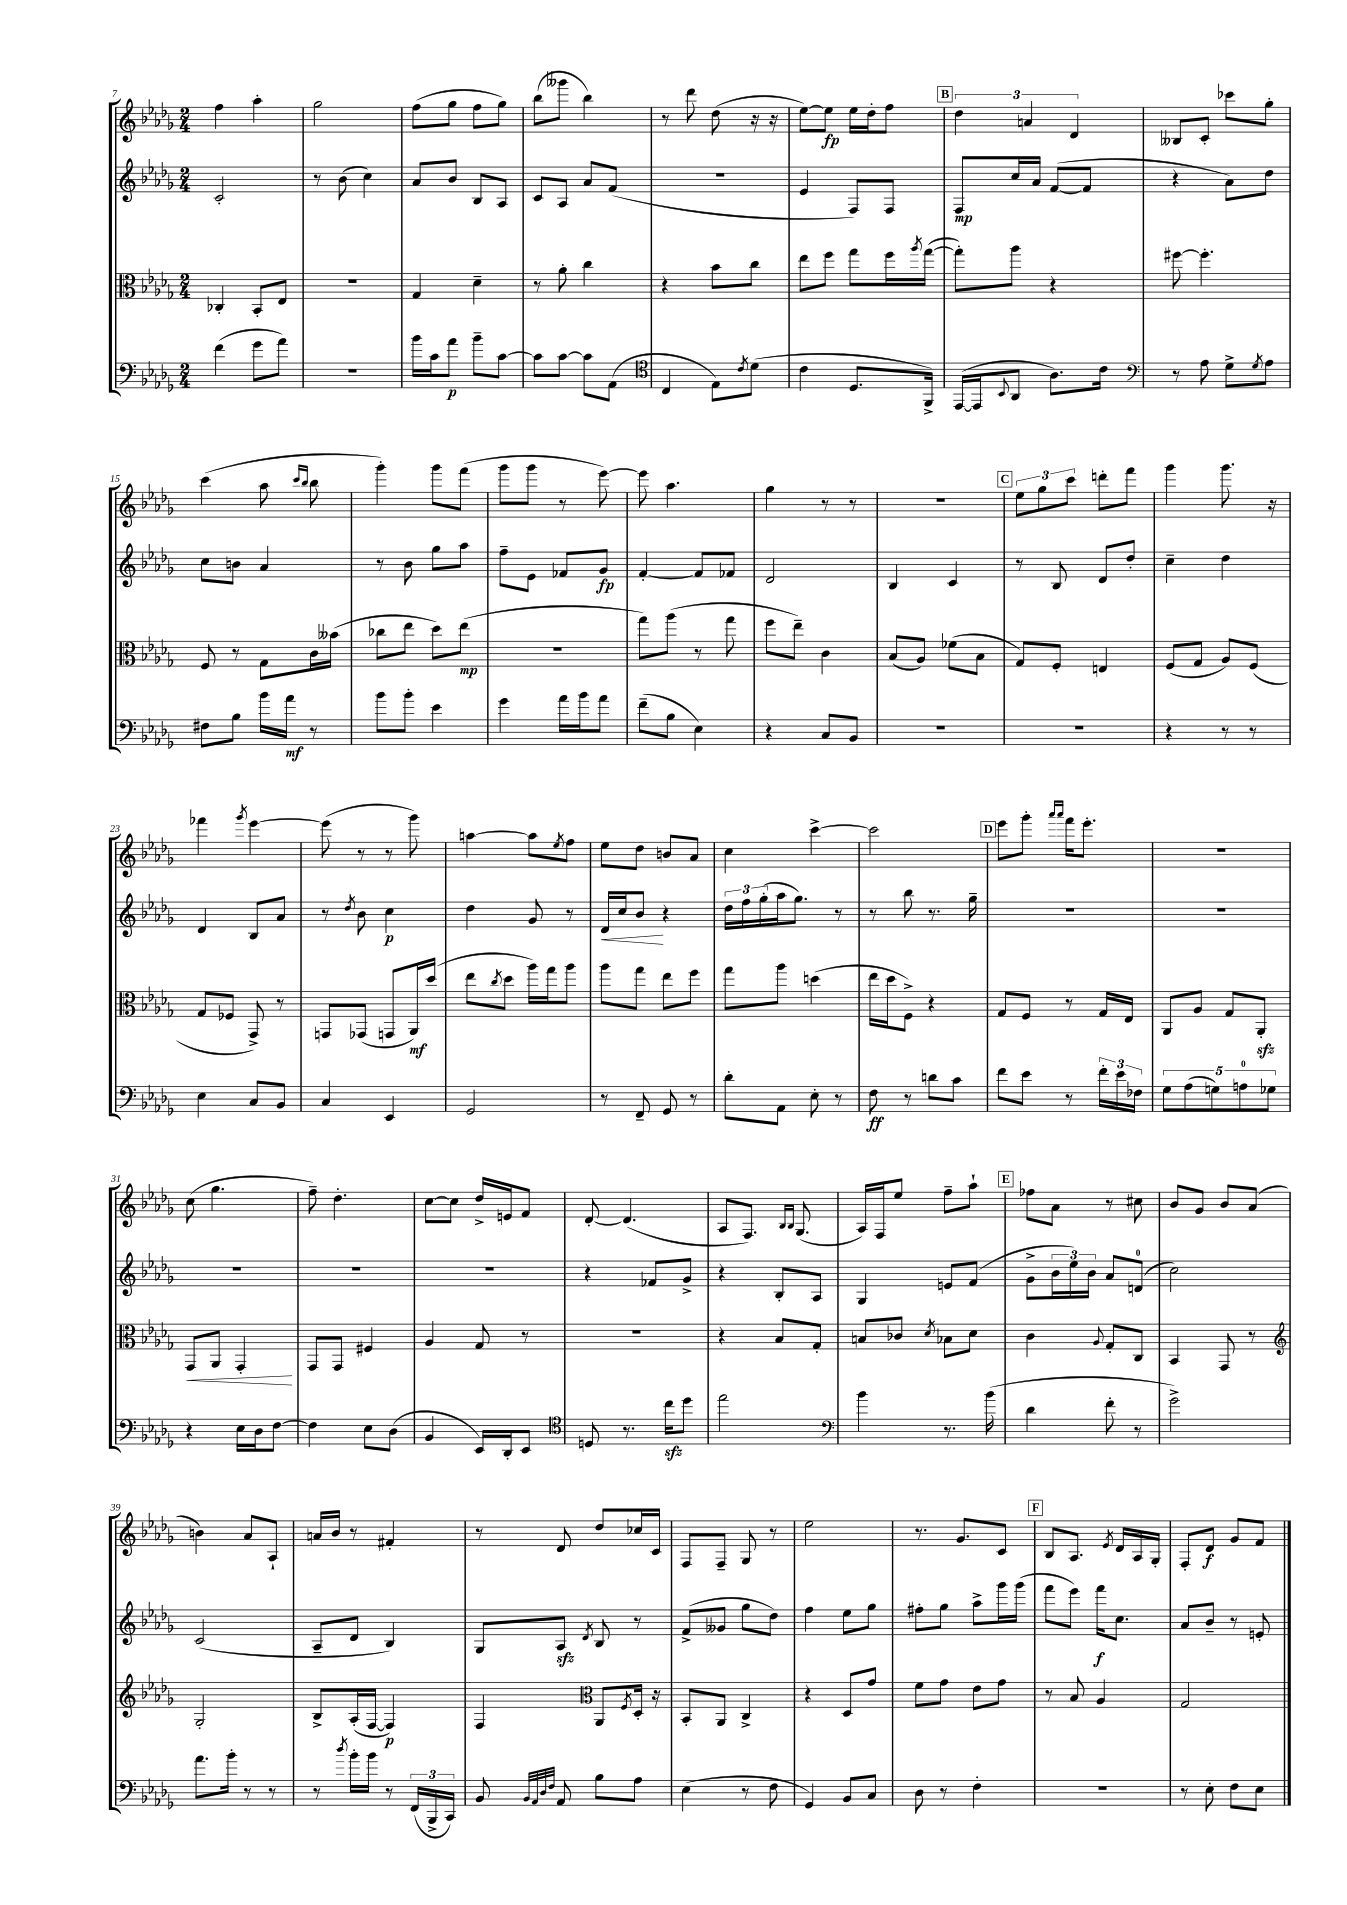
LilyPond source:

<<
\new StaffGroup <<
\new Staff = "s0" {
    \clef treble \key des \major \numericTimeSignature \time 2/4
    f''4 aes''4-. |
    ges''2 |
    f''8( ges''8 f''8 ges''8) |
    bes''8( geses'''8 bes''4) |
    r8 des'''8 des''8( r16 r16 |
    ees''8~) ees''8\fp ees''16 des''16-. f''8 |
    \mark \markup { \box "B" } \tuplet 3/2 { des''4 a'4 des'4 } |
    beses8 c'8-. ces'''8 ges''8-. |
    c'''4( aes''8 \grace { c'''16 bes''16 } bes''8 |
    ges'''4-.) ges'''8 f'''8( |
    ges'''8 ges'''8 r8 ees'''8~) |
    ees'''8 aes''4. |
    ges''4 r8 r8 |
    r2 |
    \mark \markup { \box "C" } \tuplet 3/2 { ees''8 ges''8 c'''8 } d'''8-. f'''8 |
    ges'''4 ges'''8. r16 |
    fes'''4 \acciaccatura { ges'''8 } ees'''4~ |
    ees'''8( r8 r8 ges'''8) |
    a''4~ a''8 \acciaccatura { ees''8 } f''8 |
    ees''8 des''8 b'8 aes'8 |
    c''4 c'''4~-> |
    c'''2 |
    \mark \markup { \box "D" } ees'''8 ges'''8-. \grace { aes'''16 aes'''16 } f'''16 ees'''8.-. |
    R2 |
    c''8( ges''4. |
    f''8--) des''4.-. |
    c''8~ c''8 des''16-> e'16 f'8 |
    des'8~-. des'4.( |
    aes8 f8.) \grace { bes16 bes16 } ges8.( |
    aes16) f16 ees''8 f''8-- aes''8-! |
    \mark \markup { \box "E" } fes''8 aes'8 r8 cis''8 |
    bes'8 ges'8 bes'8 aes'8( |
    b'4) aes'8 aes8-! |
    a'16 bes'16 r8 fis'4-. |
    r8 des'8 des''8 ces''16 c'16 |
    f8 f8-- ges8 r8 |
    ees''2 |
    r8. ges'8. c'8 |
    \mark \markup { \box "F" } bes8 aes8. \acciaccatura { ees'8 } des'16 aes16 ges16-. |
    f8-. des'8\f ges'8 f'8 \bar "|." |
}
\new Staff = "s1" {
    \clef treble \key des \major \numericTimeSignature \time 2/4
    c'2-. |
    r8 bes'8( c''4) |
    aes'8 bes'8 bes8 aes8 |
    c'8 aes8 aes'8 f'8( |
    R2 |
    ees'4 f8) f8 |
    \mark \markup { \box "B" } f8\mp c''16 aes'16 f'8~( f'8 |
    r4 aes'8) des''8 |
    c''8 b'8 aes'4 |
    r8 bes'8 ges''8 aes''8 |
    f''8-- ees'8 fes'8 ges'8\fp |
    f'4~-. f'8 fes'8 |
    des'2 |
    bes4 c'4 |
    \mark \markup { \box "C" } r8 bes8 des'8 des''8-. |
    c''4-- des''4 |
    des'4 bes8 aes'8 |
    r8 \acciaccatura { des''8 } bes'8 c''4\p |
    des''4 ges'8 r8 |
    des'16\< c''16 bes'8\! r4 |
    \tuplet 3/2 { des''16 f''16 ges''16-.( } aes''16 ges''8.) r8 |
    r8 bes''8 r8. ges''16-- |
    \mark \markup { \box "D" } R2 |
    R2 |
    R2 |
    R2 |
    R2 |
    r4 fes'8 ges'8-> |
    r4 bes8-. aes8 |
    ges4 e'8 f'8( |
    \mark \markup { \box "E" } ges'8-> \tuplet 3/2 { bes'16 ees''16) bes'16 } aes'8 d'8-0( |
    c''2) |
    c'2( |
    aes8-- des'8 bes4) |
    ges8 aes8\sfz \acciaccatura { des'8 } bes8 r8 |
    f'8->( geses'8 ges''8 des''8) |
    f''4 ees''8 ges''8 |
    fis''8-. ges''8 aes''8-> ges'''16 ges'''16( |
    \mark \markup { \box "F" } f'''8 ees'''8) f'''16\f c''8. |
    aes'8 bes'8-- r8 e'8-. \bar "|." |
}
\new Staff = "s2" {
    \clef alto \key des \major \numericTimeSignature \time 2/4
    ces4-. bes,8-. ees8 |
    r2 |
    ges4 des'4-- |
    r8 aes'8-. c''4 |
    r4 bes'8 c''8 |
    ees''8 f''8 ges''8 f''16 \acciaccatura { aes''8 } ges''16~( |
    \mark \markup { \box "B" } ges''8-.) aes''8 r4 |
    fis''8~ fis''4.-. |
    f8 r8 ges8 c'16 beses'16( |
    ces''8 ees''8 des''8) ees''8\mp( |
    R2 |
    ges''8) aes''8( r8 ges''8 |
    f''8 ees''8--) c'4 |
    bes8( aes8) fes'8( bes8 |
    \mark \markup { \box "C" } ges8) f8-. e4 |
    f8( ges8 aes8) f8( |
    ges8 fes8 ges,8->) r8 |
    g,8 ges,8( g,8 aes,16\mf) des''16( |
    ees''8 \acciaccatura { c''8 } des''8 aes''16) ges''16 aes''8 |
    aes''8 ges''8 ees''8 f''8 |
    ges''8 aes''8 d''4( |
    ees''16 des''16 f8->) r4 |
    \mark \markup { \box "D" } ges8 f8 r8 ges16 ees16 |
    aes,8 aes8 ges8 aes,8-.\sfz |
    ges,8\< aes,8 ges,4-.\! |
    ges,8 ges,8 fis4 |
    aes4 ges8 r8 |
    r2 |
    r4 bes8 ges8-. |
    b8 ces'8 \acciaccatura { des'8 } bes8 des'8 |
    \mark \markup { \box "E" } c'4 \appoggiatura { aes8 } ges8-. c8 |
    bes,4 ges,8 r8 |
    \clef treble ges2-. |
    bes8-> aes16-.( f16~ f4\p) |
    f4 \clef alto aes,8 \acciaccatura { f8 } des16-. r16 |
    bes,8-. aes,8 c4-> |
    r4 des8 ges'8 |
    f'8 ges'8 ees'8 ges'8 |
    \mark \markup { \box "F" } r8 bes8 aes4 |
    ges2 \bar "|." |
}
\new Staff = "s3" {
    \clef bass \key des \major \numericTimeSignature \time 2/4
    f'4( ges'8 aes'8) |
    r2 |
    bes'16 c'16 aes'8\p bes'8-- c'8~ |
    c'8 c'8~ c'8 aes,8( |
    \clef tenor c4 ees8) \acciaccatura { c'8 } des'8( |
    c'4 des8. f,16->) |
    \mark \markup { \box "B" } ees,16~( ees,16 \appoggiatura { bes,8 } aes,8 aes8.) c'16 |
    \clef bass r8 aes8 ges8-> \acciaccatura { ges8 } aes8 |
    fis8 bes8 bes'16 aes'16\mf r8 |
    bes'8 bes'8-. ees'4 |
    ges'4 aes'16 bes'16 aes'8 |
    f'8--( bes8 ees4) |
    r4 c8 bes,8 |
    R2 |
    \mark \markup { \box "C" } R2 |
    r4 r8 r8 |
    ees4 c8 bes,8 |
    c4 ees,4 |
    ges,2 |
    r8 f,8-- ges,8 r8 |
    des'8-. aes,8 ees8-. r8 |
    f8\ff r8 d'8 c'8 |
    \mark \markup { \box "D" } f'8 ees'8 r8 \tuplet 3/2 { f'16-. ees'16 fes16 } |
    \tuplet 5/4 { ges8 aes8( g8) a8-0 ges8 } |
    r4 ees16 des16 f8~ |
    f4 ees8 des8( |
    bes,4 ees,16) des,16-. ees,8 |
    \clef tenor d8 r8. c''16\sfz des''8 |
    ees''2 |
    \clef bass bes'4 r8. bes'16( |
    \mark \markup { \box "E" } des'4 f'8-. r8 |
    ges'2->) |
    aes'8. bes'16-. r8 r8 |
    r8 \acciaccatura { des''8 } bes'16-. bes'16 r8 \tuplet 3/2 { f,16( bes,,16-> c,16) } |
    bes,8 \grace { bes,32 aes,32 des32 f32 } aes,8 bes8 aes8 |
    ees4( r8 f8 |
    ges,4) bes,8 c8 |
    des8 r8 f4-. |
    \mark \markup { \box "F" } R2 |
    r8 ees8-. f8 ees8 \bar "|." |
}
>>
>>
\layout { \context { \Score currentBarNumber = #7 } }
